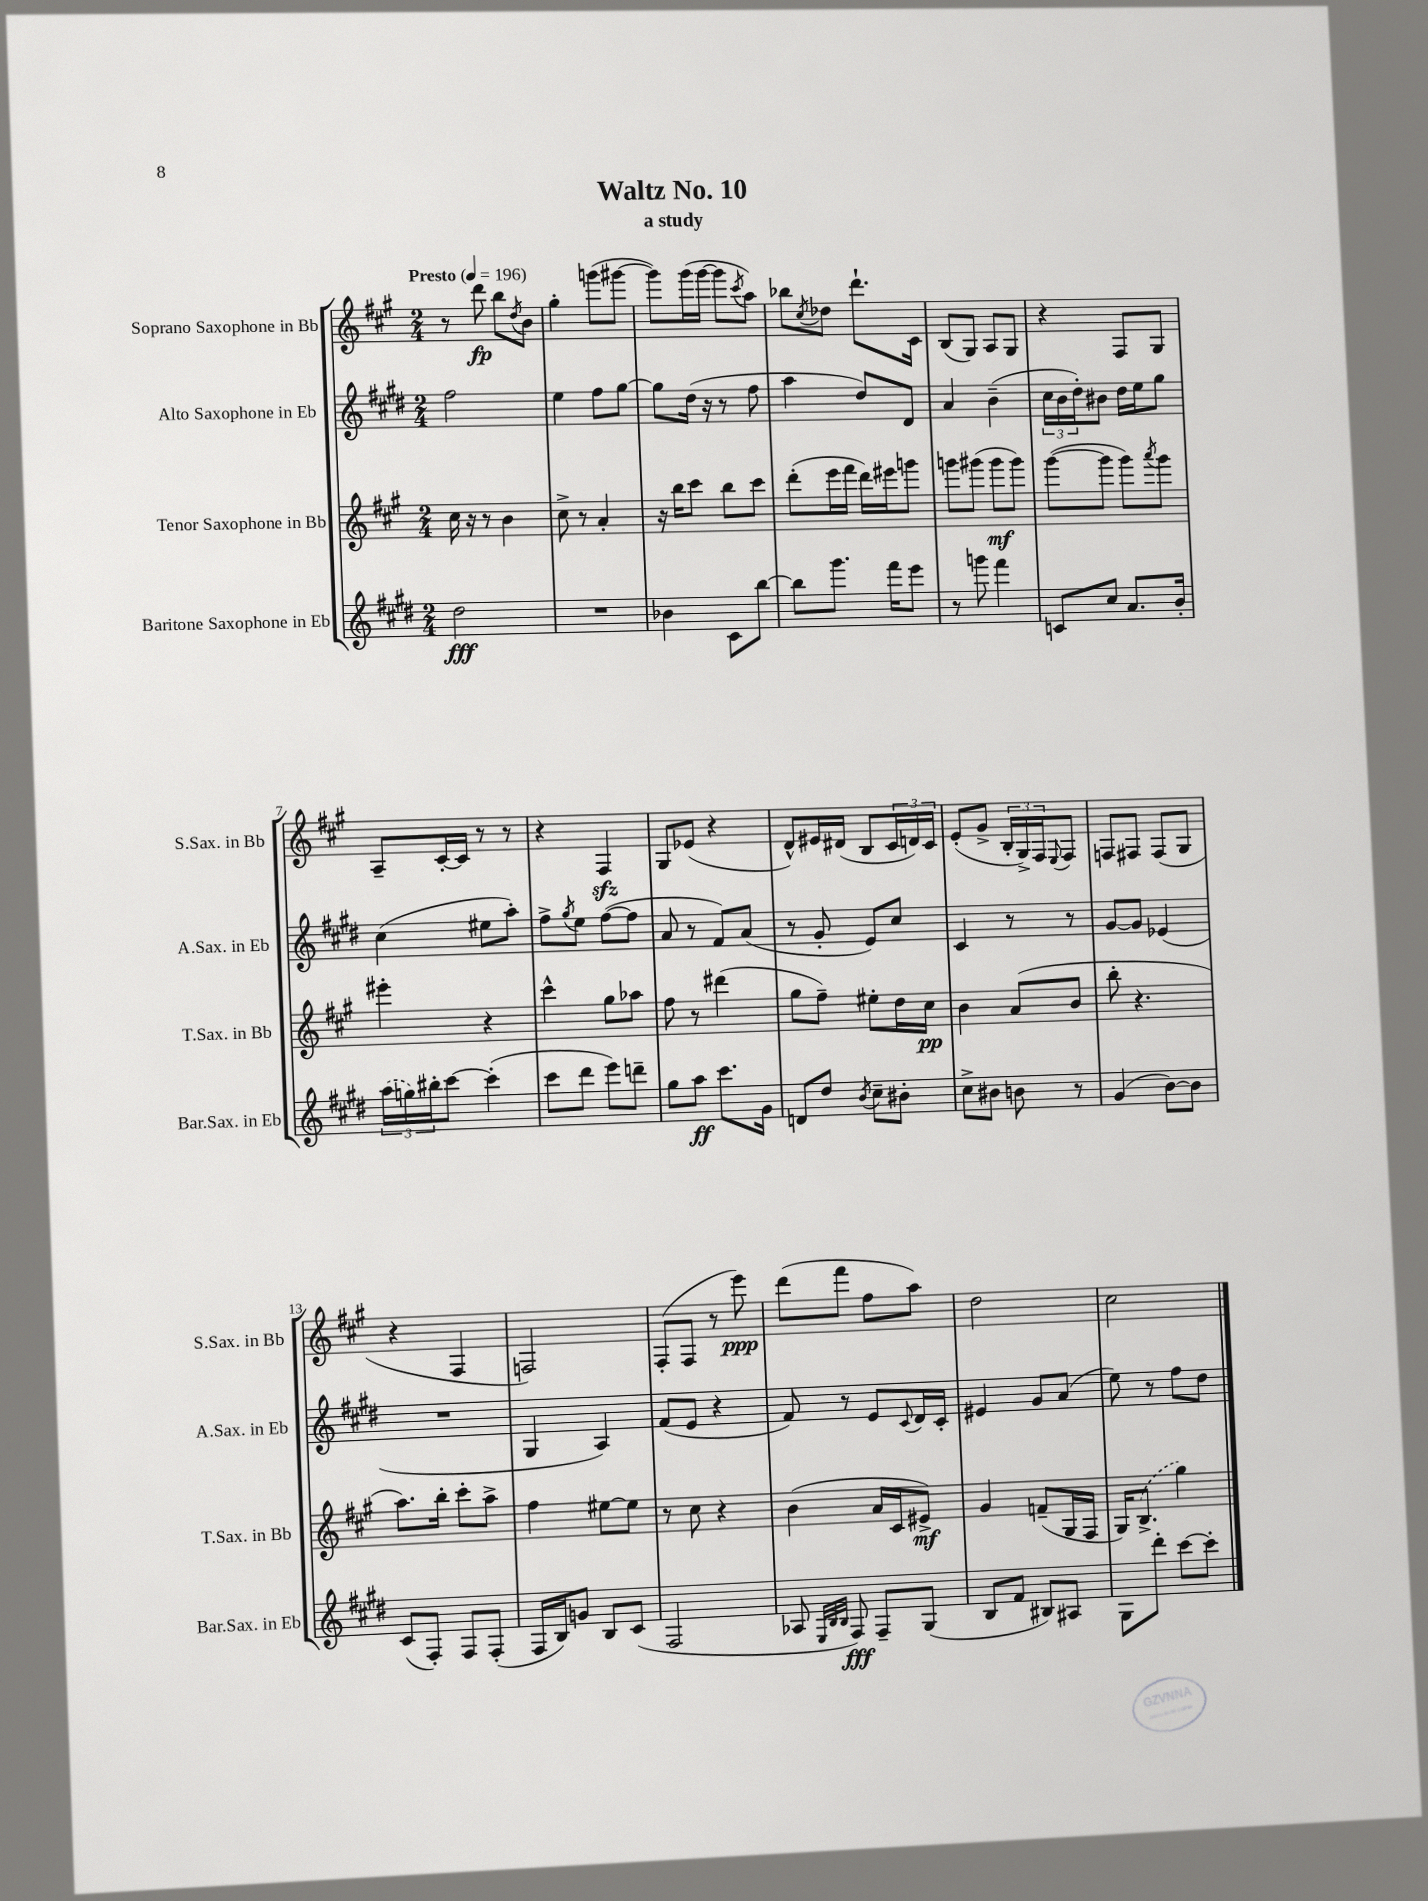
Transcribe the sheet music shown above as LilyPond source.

\header { title = "Waltz No. 10" subtitle = "a study" }
<<
\new StaffGroup <<
\new Staff = "s0" \with { instrumentName = "Soprano Saxophone in Bb" shortInstrumentName = "S.Sax. in Bb" } {
    \clef treble \key a \major \numericTimeSignature \time 2/4 \tempo "Presto" 4 = 196
    r8 d'''8\fp b''8 \acciaccatura { d''8 } b'8 |
    gis''4-. g'''8( gis'''8~ |
    gis'''8) gis'''16( gis'''16~ gis'''8 \acciaccatura { cis'''8 } a''8) |
    bes''8 \acciaccatura { cis''8 } des''8 d'''8.-! cis'16 |
    b8( gis8) a8 gis8 |
    r4 fis8 gis8 |
    a8-- cis'16~-. cis'16 r8 r8 |
    r4 fis4\sfz |
    gis8 ees'8( r4 |
    d'8-^) eis'16 dis'16( b8 \tuplet 3/2 { cis'16 d'16) cis'16 } |
    e'8-.( gis'8-> \tuplet 3/2 { b16-. gis16->) fis16 } \appoggiatura { e8 } fis8 |
    f8 fis8 fis8( gis8 |
    r4 fis4 |
    f2) |
    fis8-.( fis8 r8 e'''8\ppp) |
    d'''8( fis'''8 fis''8 a''8) |
    d''2 |
    cis''2 \bar "|." |
}
\new Staff = "s1" \with { instrumentName = "Alto Saxophone in Eb" shortInstrumentName = "A.Sax. in Eb" } {
    \clef treble \key e \major \numericTimeSignature \time 2/4
    fis''2 |
    e''4 fis''8 gis''8~ |
    gis''8 dis''16( r16 r8 fis''8 |
    a''4 dis''8) dis'8 |
    a'4 b'4--( |
    \tuplet 3/2 { cis''16 b'16 dis''16-.) } bis'8 dis''16 e''16 gis''8 |
    cis''4( eis''8 a''8-.) |
    fis''8-> \acciaccatura { gis''8 } e''8 fis''8~( fis''8 |
    a'8 r8 fis'8) a'8( |
    r8 gis'8-. e'8) cis''8 |
    cis'4 r8 r8 |
    gis'8~ gis'8 ees'4( |
    R2 |
    gis4 a4) |
    fis'8( e'8 r4 |
    fis'8) r8 e'8 \appoggiatura { cis'8 } dis'16 cis'16-. |
    eis'4 gis'8 a'8( |
    e''8) r8 fis''8 dis''8 \bar "|." |
}
\new Staff = "s2" \with { instrumentName = "Tenor Saxophone in Bb" shortInstrumentName = "T.Sax. in Bb" } {
    \clef treble \key a \major \numericTimeSignature \time 2/4
    cis''16 r16 r8 b'4 |
    cis''8-> r8 a'4-. |
    r16 b''16 cis'''8 b''8 cis'''8 |
    d'''8-.( e'''16 fis'''16 d'''16) eis'''16 g'''8 |
    g'''8 gis'''8( gis'''8\mf gis'''8) |
    gis'''8~( gis'''8 gis'''8) \acciaccatura { a'''8 } gis'''8 |
    eis'''4-. r4 |
    cis'''4-^ gis''8 aes''8 |
    fis''8 r8 dis'''4( |
    gis''8 fis''8--) eis''8-. d''16 cis''16\pp |
    b'4 a'8( b'8 |
    b''8-. r4. |
    a''8.) b''16-. cis'''8-. a''8-> |
    fis''4 eis''8~ eis''8 |
    r8 cis''8 r4 |
    b'4( a'16 cis'16 eis'8->\mf) |
    gis'4 f'8--( gis16 fis16 |
    gis16) \once \slurDashed b8.->( gis''4) \bar "|." |
}
\new Staff = "s3" \with { instrumentName = "Baritone Saxophone in Eb" shortInstrumentName = "Bar.Sax. in Eb" } {
    \clef treble \key e \major \numericTimeSignature \time 2/4
    dis''2\fff |
    R2 |
    bes'4 cis'8 b''8~ |
    b''8 gis'''8. fis'''16 e'''8 |
    r8 g'''8 fis'''4 |
    c'8 cis''8 a'8. b'16-. |
    \tuplet 3/2 { \once \slurDashed a''16( g''16) bis''16-. } cis'''8~ cis'''4-.( |
    cis'''8 dis'''8 e'''8) d'''8-- |
    gis''8 a''8\ff cis'''8. gis'16 |
    d'8 dis''8 \acciaccatura { b'8 } cis''8-- bis'8-. |
    cis''8-> bis'8 b'8 r8 |
    gis'4( b'8~) b'8 |
    cis'8( fis8-.) fis8 fis8-.( |
    fis16 b16) g'8 b8 cis'8( |
    fis2 |
    aes8 \grace { e32 b32 b32 } fis8\fff) fis8-- gis8( |
    b8 fis'8 bis8) ais8 |
    gis8 dis'''8-. cis'''8~ cis'''8-. \bar "|." |
}
>>
>>
